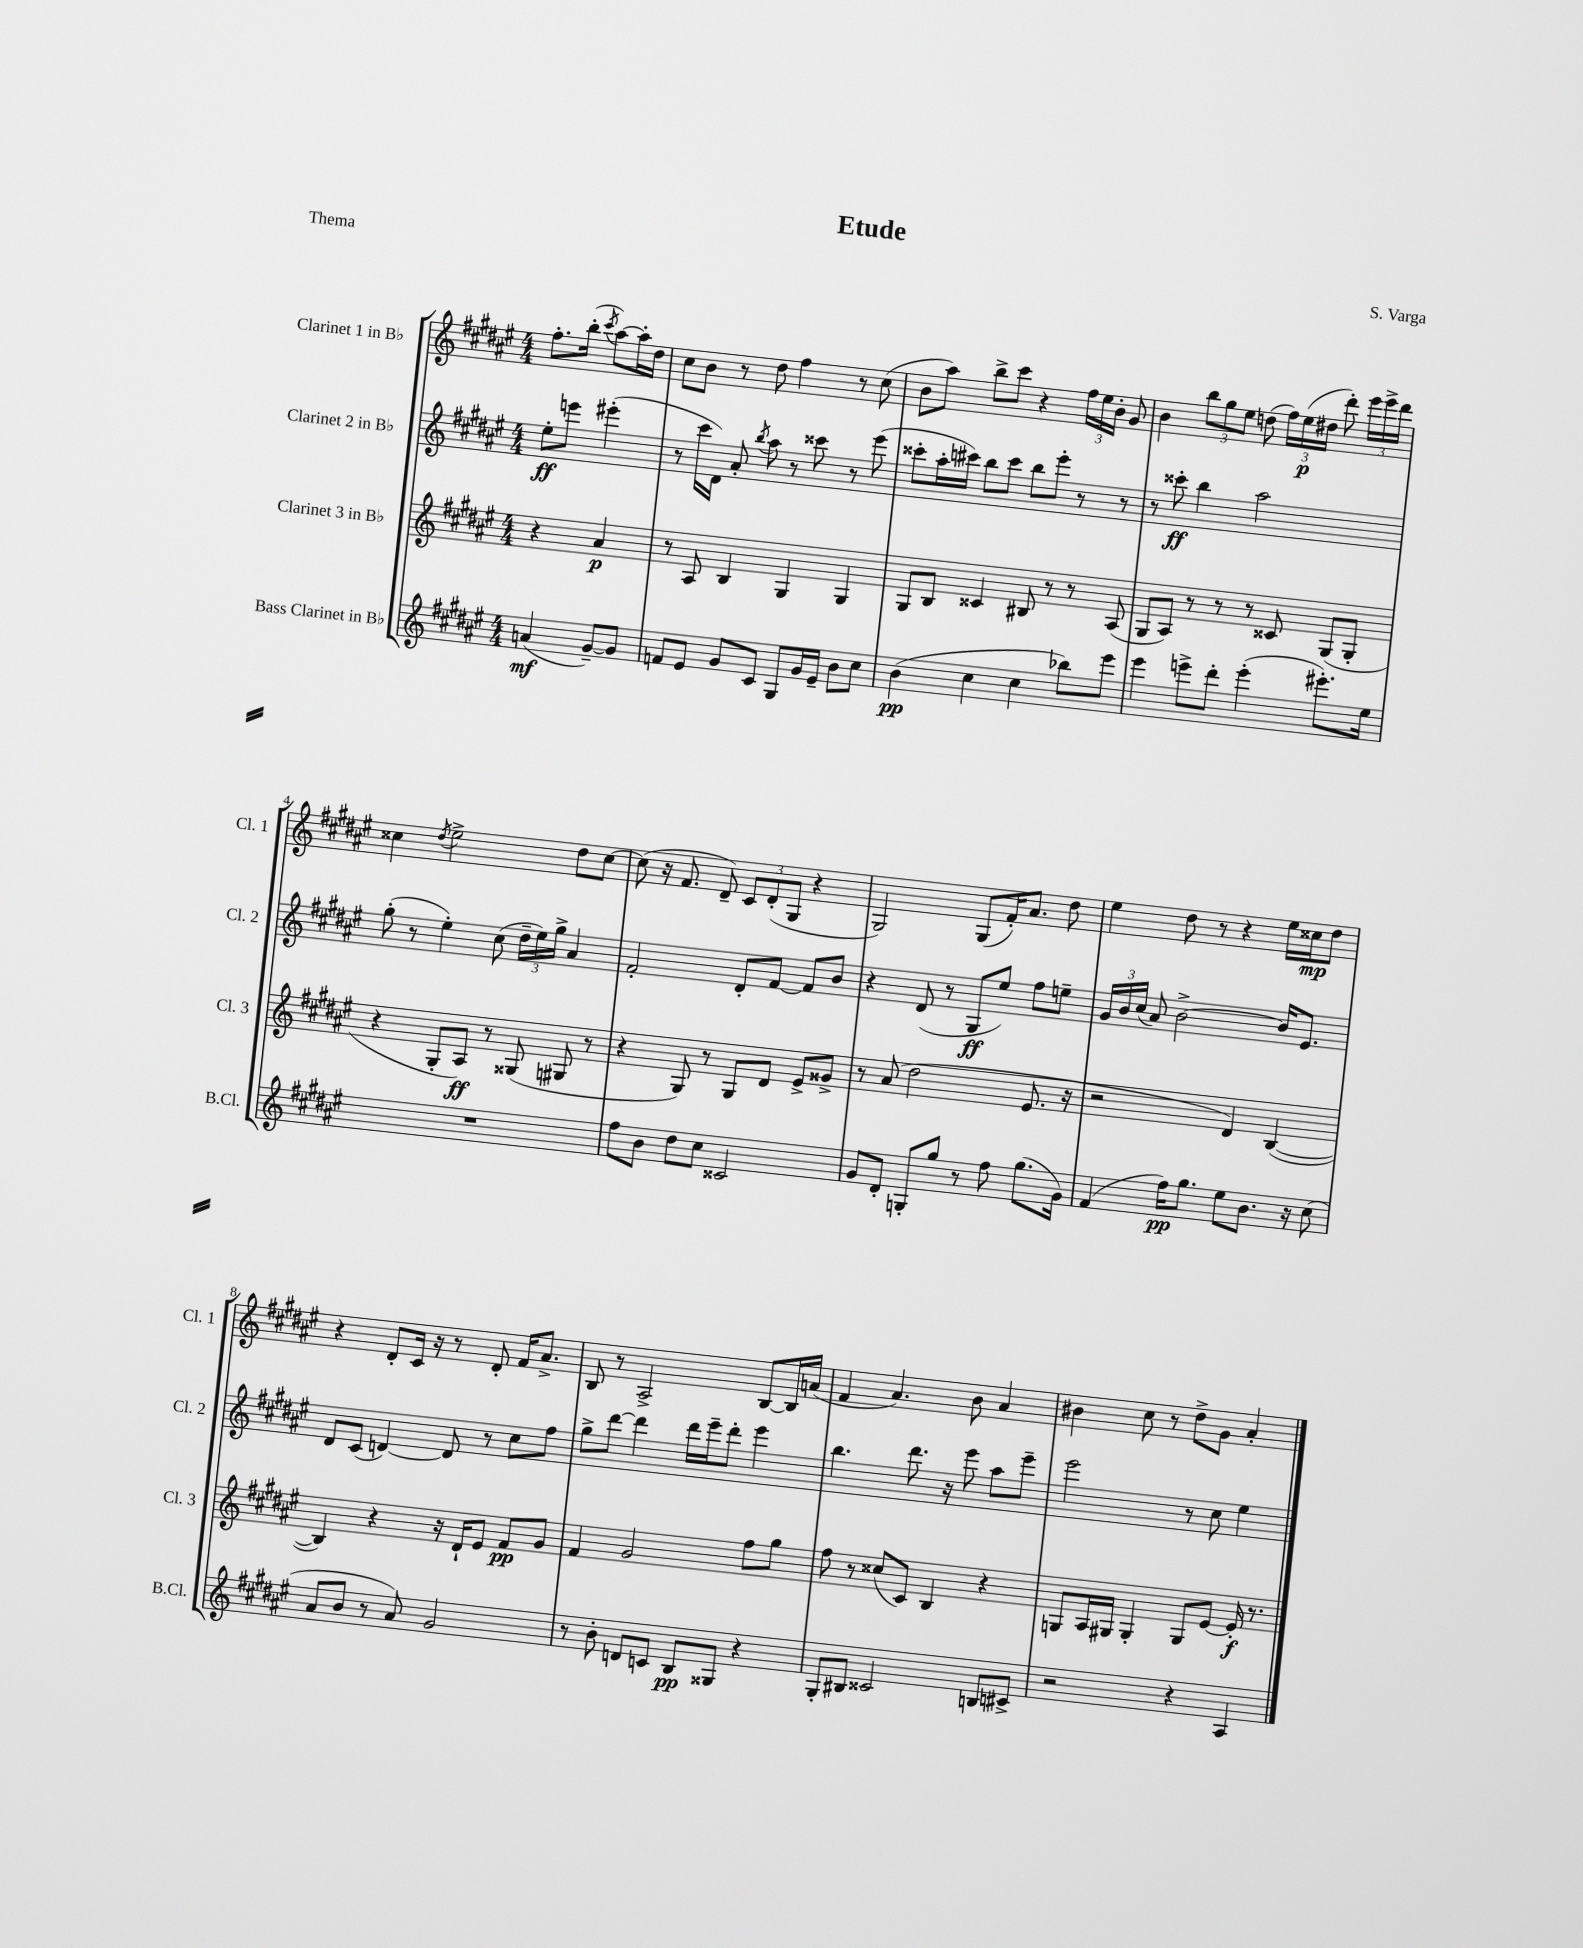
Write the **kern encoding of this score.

**kern	**kern	**kern	**kern
*staff4	*staff3	*staff2	*staff1
*clefG2	*clefG2	*clefG2	*clefG2
*k[f#c#g#d#a#e#]	*k[f#c#g#d#a#e#]	*k[f#c#g#d#a#e#]	*k[f#c#g#d#a#e#]
*M4/4	*M4/4	*M4/4	*M4/4
(4a/	4r	8ee#'\L	8.ff#'\L
.	.	8eee\J	.
.	.	.	(16bb'\Jk
.	.	.	8qccc#/
[8g#~/L)	4a#/	(4eee#'\	[8aa#\L)
8g#/]J	.	.	16aa#'\]L
.	.	.	16dd#\JJ
=	=	=	=
8f/L	8r	8r	8cc#\L
8e#/J	8A#/	16ccc#\LL	8b\J
.	.	16d#\JJ)	.
8g#/L	4B/	8a#'/	8r
.	.	8qbb/	.
8c#/J	.	8aa#\	8dd#\
8G#/L	4G#/	8r	4ff#\
16g#/L	.	8ccc##\	.
16e#~/JJ	.	.	.
8b\L	4G#/	8r	8r
8cc#\J	.	(8eee#\	(8cc#\
=	=	=	=
(4b\	8G#/L	8ccc##'\L	8b\L
.	8B/J	16aa#'\L	8aa#\J)
.	.	16ccc#\JJ)	.
4cc#\	4c##/	8bb\L	8bb^\L
.	.	8ccc#\J	8ccc#\J
4cc#\	8B#/	8bb\L	4r
.	8r	8eee#'\J	.
8bb-\L)	8r	8r	24ff#\LL
.	.	.	24ee#\
.	.	.	24b'\JJ
8eee#\J	(8A#/	8r	8g#/
=	=	=	=
4eee#\	8G#/L	8r	4b\
.	8A#/J)	8ccc##'\	.
8eee^\L	8r	4bb\	12bb\L
.	.	.	12gg#\
8ddd#'\J	8r	.	.
.	.	.	12ee#\J
(4eee'\	8r	2aa#\	(8dd\
.	8c##/	.	24ff#\LL)
.	.	.	(24ee#\
.	.	.	24dd#\JJ
8.eee#'\L)	(8G#/L	.	8ddd#'\)
.	8G#'/J	.	24eee#\LL
.	.	.	24eee#^\
16ee#\Jk	.	.	.
.	.	.	24ddd#\JJ
=	=	=	=
1r	4r	(8gg#'\	4cc##\
.	.	8r	.
.	.	.	8qdd#/
.	8G#'/L	4ee#'\)	2ee#^\
.	8A#/J)	.	.
.	8r	(8cc#\	.
.	(8G##/	24dd#~\LL	.
.	.	24ee#\)	.
.	.	24gg#^\JJ	.
.	8G#/	4a#/	8dd#\L
.	8r	.	[8cc##\J
=	=	=	=
8ff#\L	4r	2f#'/	(8cc##\]
8b\J	.	.	16r
.	.	.	8.f#/
8dd#\L	8G#/)	.	.
8cc#\J	8r	.	8d#~/)
2c##/	8G#/L	8d#'/L	12c#/L
.	.	.	(12d#'/
.	8d#/J	[8f#/J	.
.	.	.	12G#/J
.	8e#^/L	8f#/]L	4r
.	8g##^/J	8b/J	.
=	=	=	=
8g#/L	8r	4r	2G#/)
8d#'/J	(8a#/	.	.
8G'/L	2dd#\	(8d#/	.
8gg#/J	.	8r	.
8r	.	8G#/L	(8G#/L
8ff#\	.	8ee#/J)	16f#'/K)
.	.	.	8.a#/J
(8.gg#\L	8.e#/	8ff#\L	.
.	.	8ee~\J	8dd#\
16g#\Jk)	16r	.	.
=	=	=	=
(4f#/	2r	24g#/LL	4ee#\
.	.	24b/	.
.	.	(24cc#/JJ	.
.	.	8a#/)	.
16ff#\LK)	.	[2b^\	8dd#\
8.gg#\J	.	.	.
.	.	.	8r
8ee#\L	4d#/)	.	4r
8.b\J	.	.	.
.	([4B/	16b/]LK	16ee#\LL
16r	.	8.e#/J	16cc##\J
(8cc#\	.	.	8dd#\J
=	=	=	=
8a#/L	4B/])	8d#/L	4r
8b/J	.	(8c#/J	.
8r	4r	[4d/)	8d#'/L
8a#/)	.	.	16c#/Jk
.	.	.	16r
2g#/	16r	8d/]	8r
.	16d#`/LK	.	.
.	8e#/J	8r	8d#'/
.	8f#/L	8cc#\L	16f#/LK
.	.	.	8.a#^/J
.	8g#/J	8ff#\J	.
=	=	=	=
8r	4f#/	8gg#^\L	8B/
8b'\	.	[8ddd#\J	8r
8d/L	2g#/	4ddd#\]	2A#^/
8c/J	.	.	.
8B/L	.	16ddd#\LL	.
.	.	16eee#~\J	.
8G##/J	.	8ddd#'\J	.
4r	8ff#\L	4eee#\	[8B/L
.	8gg#\J	.	16B/]L
.	.	.	(16a/JJ
=	=	=	=
8G#'/L	8ff#\	4.bb\	4f#/
8B#/J	8r	.	.
2c##/	(8cc##/L	.	4.a#/)
.	8c#/J)	8.ddd#\	.
.	4B/	.	.
.	.	16r	.
.	.	8eee#\	8b\
8B/L	4r	8aa#\L	4a#/
8c#^/J	.	8eee#~\J	.
=	=	=	=
2r	8G/L	2eee#\	4b#\
.	16A#/L	.	.
.	16G#/JJ	.	.
.	4G#'/	.	8cc#\
.	.	.	8r
4r	8G#/L	8r	8dd#^\L
.	[8e#/J	8cc#\	8g#\J
4A#/	16e#'/]	4ee#\	4a#'/
.	8.r	.	.
==	==	==	==
*-	*-	*-	*-
